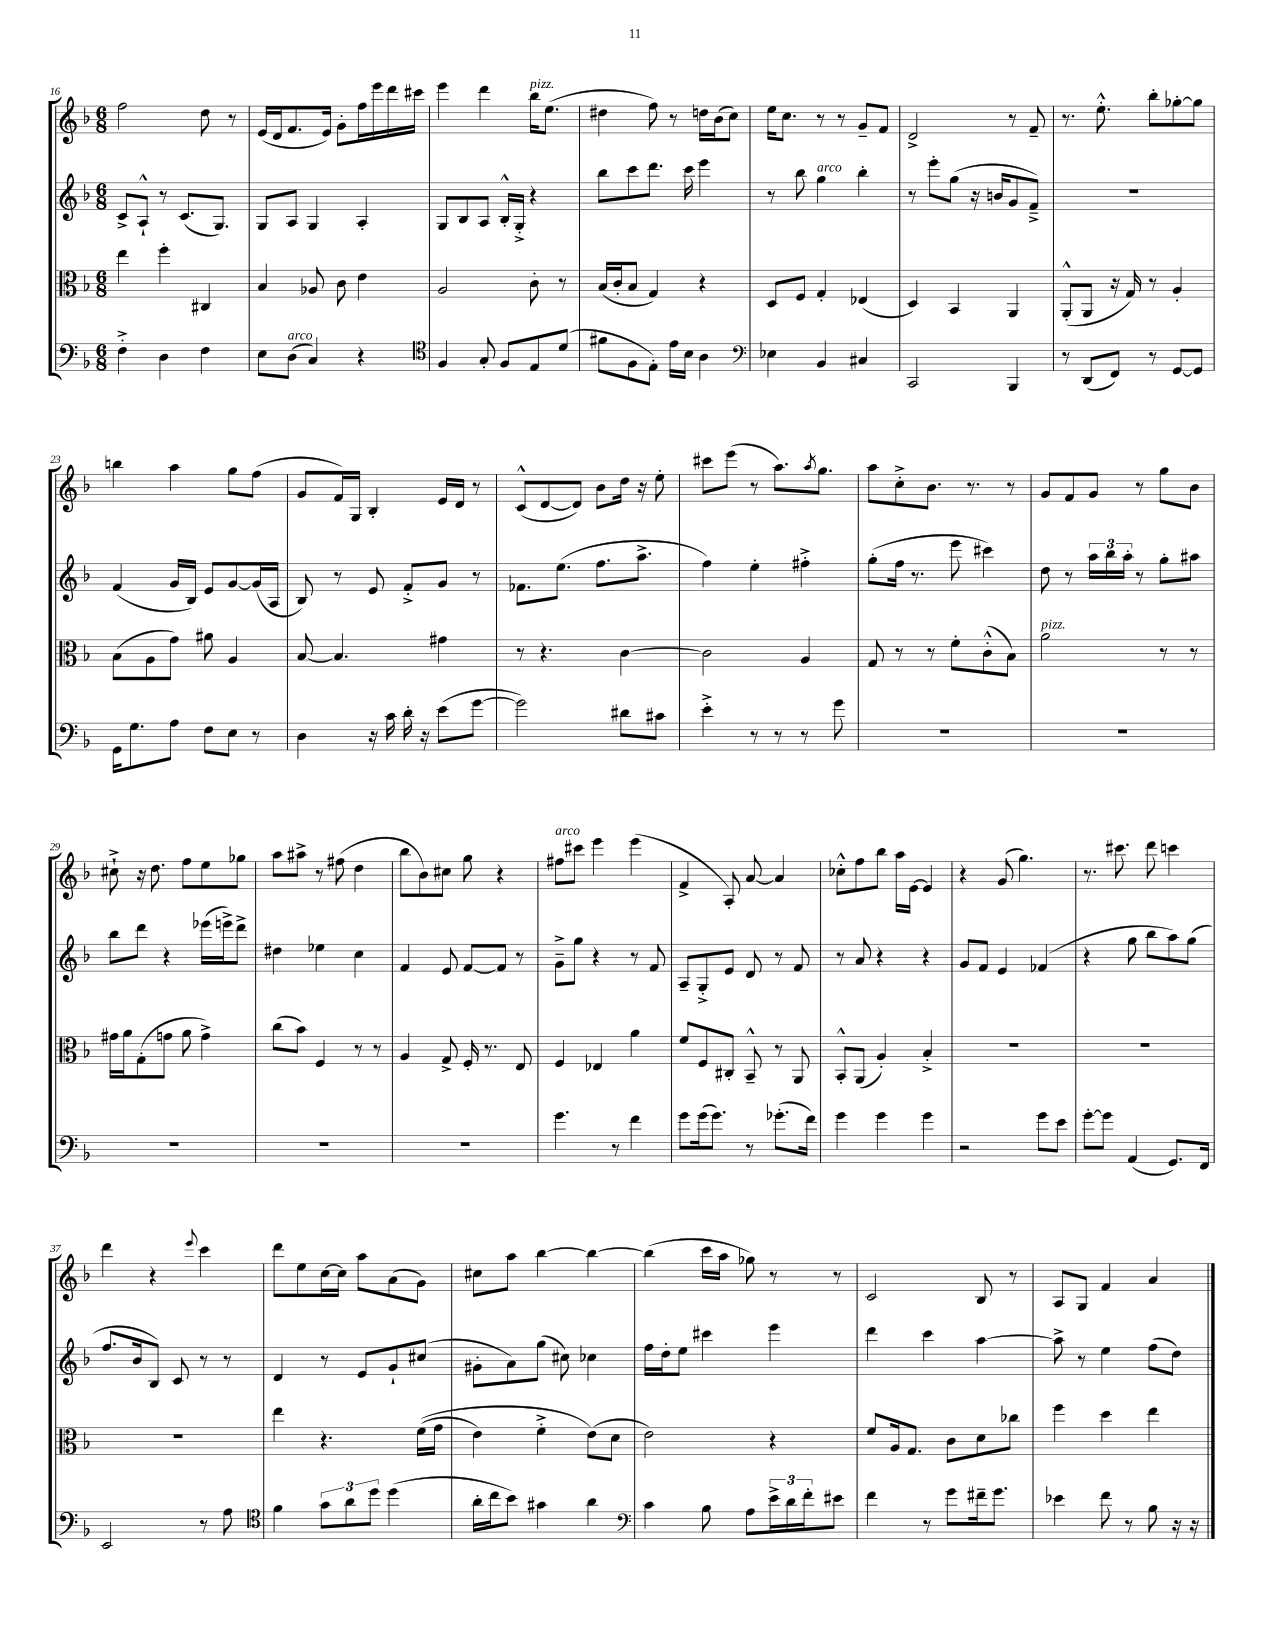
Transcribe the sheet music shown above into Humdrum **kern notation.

**kern	**kern	**kern	**kern
*staff4	*staff3	*staff2	*staff1
*clefF4	*clefC3	*clefG2	*clefG2
*k[b-]	*k[b-]	*k[b-]	*k[b-]
*M6/8	*M6/8	*M6/8	*M6/8
4F'^	4ee	8c^	2ff
.	.	8A`^^	.
4D	4ff'	8r	.
.	.	(8.c	.
4F	4C#	.	8dd
.	.	8.G)	.
.	.	.	8r
=	=	=	=
8E	4B-	8G	(16e
.	.	.	16d
(8D	.	8A	8.f
4C)	8A-	4G	.
.	.	.	16e)
.	8c	.	8g'
4r	4e	4A'	16ff
.	.	.	16eee
.	.	.	16ddd
.	.	.	16ccc#
=	=	=	=
*clefC4	*	*	*
4F	2A	8G	4eee
.	.	8B-	.
8G'	.	8A	4ddd
8F	.	16B-'^^	.
.	.	16G'^	.
8E	8c'	4r	16bb-
.	.	.	(8.ee
(8d	8r	.	.
=	=	=	=
8f#	(16B-	8bb-	4dd#
.	16c'	.	.
8F	8B-	8ccc	.
8E')	4G)	8.ddd	8ff)
16e	.	.	8r
16B-	.	16ccc	.
4A	4r	4eee	16dd
.	.	.	(16b-
.	.	.	8cc)
=	=	=	=
*clefF4	*	*	*
4E-	8D	8r	16ee
.	.	.	8.cc
.	8F	8bb-	.
4BB-	4G'	4gg	8r
.	.	.	8r
4C#	(4E-	4bb-'	8g~
.	.	.	8f
=	=	=	=
2CC	4D)	8r	2d^
.	.	8eee'	.
.	4BB-	(8gg	.
.	.	16r	.
.	.	16b	.
4BBB-	4AA	8g	8r
.	.	8f~^)	8f~
=	=	=	=
8r	(8AA'^^	2.r	8.r
(8DD	8AA	.	.
.	.	.	8.ee'^^
8FF)	16r	.	.
.	16G)	.	.
8r	8r	.	8bb-'
[8GG	4A'	.	[8gg-'
8GG]	.	.	8gg-]
=	=	=	=
16GG	(8B-	(4f	4bb
8.G	.	.	.
.	8A	.	.
8A	8g)	16g	4aa
.	.	16B-)	.
8F	8a#	8e	.
8E	4A	[8g	8gg
8r	.	(16g]	(8ff
.	.	16A	.
=	=	=	=
4D	[8B-	8B-)	8g
.	4.B-]	8r	16f)
.	.	.	16G
16r	.	8e	4B-'
16c	.	.	.
16d'	.	8f'^	.
16r	.	.	.
(8e	4g#	8g	16e
.	.	.	16d
[8g	.	8r	8r
=	=	=	=
2g])	8r	8.f-	(8c^^
.	4.r	.	[8d
.	.	(8.ee	.
.	.	.	8d])
.	.	8.ff	8b-
8d#	[4c	.	16dd
.	.	8.aa^	16r
8c#	.	.	8ee'
=	=	=	=
4e'^	2c]	4ff)	8ccc#
.	.	.	(8eee
8r	.	4ee'	8r
8r	.	.	8.aa)
8r	4A	4ff#'^	.
.	.	.	8qaa
.	.	.	8.gg
8g	.	.	.
=	=	=	=
2.r	8G	(8gg'	8aa
.	8r	16ff	8cc'^
.	.	8.r	.
.	8r	.	8.b-
.	8f'	8eee	.
.	.	.	8.r
.	(8c'^^	4ccc#)	.
.	8B-)	.	8r
=	=	=	=
2.r	2a	8dd	8g
.	.	8r	8f
.	.	24aa	8g
.	.	24bb-	.
.	.	24aa'	.
.	.	8r	8r
.	8r	8gg'	8gg
.	8r	8aa#	8b-
=	=	=	=
2.r	16g#	8bb-	8cc#`^
.	16a	.	.
.	(8G'	8ddd	16r
.	.	.	8.dd
.	8g	4r	.
.	8a	.	8ff
.	4g^)	(16eee-	8ee
.	.	16eee^)	.
.	.	8ddd^	8gg-
=	=	=	=
2.r	(8cc	4dd#	8aa
.	8b-)	.	8aa#^
.	4F	4ee-	8r
.	.	.	(8ff#
.	8r	4cc	4dd
.	8r	.	.
=	=	=	=
2.r	4A	4f	8bb-
.	.	.	8b-)
.	8G^	8e	8cc#
.	16F'	[8f	8gg
.	8.r	.	.
.	.	8f]	4r
.	8E	8r	.
=	=	=	=
4.g	4F	8g~^	8ff#
.	.	8gg	8ccc#
.	4E-	4r	4eee
8r	.	.	.
4f	4a	8r	(4eee
.	.	8f	.
=	=	=	=
8g	8f	8A~	4f^
(16g	8F	8G'^	.
8.g)	.	.	.
.	8C#'	8e	8A')
8r	8BB-~^^	8d	[8a
(8.g-'	8r	8r	4a]
.	8AA	8f	.
16f)	.	.	.
=	=	=	=
4g	8BB-'^^	8r	8cc-'^^
.	(8AA	8a	8ff
4g	4A')	4r	8bb-
.	.	.	16aa
.	.	.	[16e
4g	4B-'^	4r	4e]
=	=	=	=
2r	2.r	8g	4r
.	.	8f	.
.	.	4e	(8g
.	.	.	4.gg)
8g	.	(4f-	.
8e	.	.	.
=	=	=	=
[8g'	2.r	4r	8.r
8g]	.	.	.
.	.	.	8.ccc#
(4AA	.	8gg	.
.	.	8bb-	8ddd
8.GG)	.	8aa)	4ccc
.	.	(8gg	.
16FF	.	.	.
=	=	=	=
2EE	2.r	8.ff	4ddd
.	.	16b-	.
.	.	8B-)	4r
.	.	8c	.
.	.	.	8qqeee
8r	.	8r	4ccc
8A	.	8r	.
=	=	=	=
*clefC4	*	*	*
4f	4ee	4d	8ddd
.	.	.	8ee
12g	4.r	8r	[16cc
.	.	.	16cc]
12a	.	.	.
.	.	8e	8aa
12dd	.	.	.
(4dd	.	8g`	(8a
.	&((16f	(8cc#	8g)
.	16g	.	.
=	=	=	=
16a'	4e)	8g#'	8cc#
16cc	.	.	.
8b-)	.	8a)	8aa
4g#	4f'^	(8gg	[4bb-
.	.	8cc#)	.
4a	(8e&)	4cc-	4bb-_
.	8d	.	.
=	=	=	=
*clefF4	*	*	*
4c	2e)	16ff	(4bb-]
.	.	16dd'	.
.	.	8ee	.
8B-	.	4ccc#	16ccc
.	.	.	16aa
8A	.	.	8gg-)
24e^	4r	4eee	8r
24d	.	.	.
24f'	.	.	.
8e#	.	.	8r
=	=	=	=
4f	8f	4ddd	2c
.	16A	.	.
.	8.G	.	.
8r	.	4ccc	.
8g	8c	.	.
16f#~	8d	[4aa	8B-
8.g	.	.	.
.	8cc-	.	8r
=	=	=	=
4e-	4ff	8aa^]	8A
.	.	8r	8G
8f	4dd	4ee	4f
8r	.	.	.
8B-	4ee	(8ff	4a
16r	.	8dd)	.
16r	.	.	.
==	==	==	==
*-	*-	*-	*-
